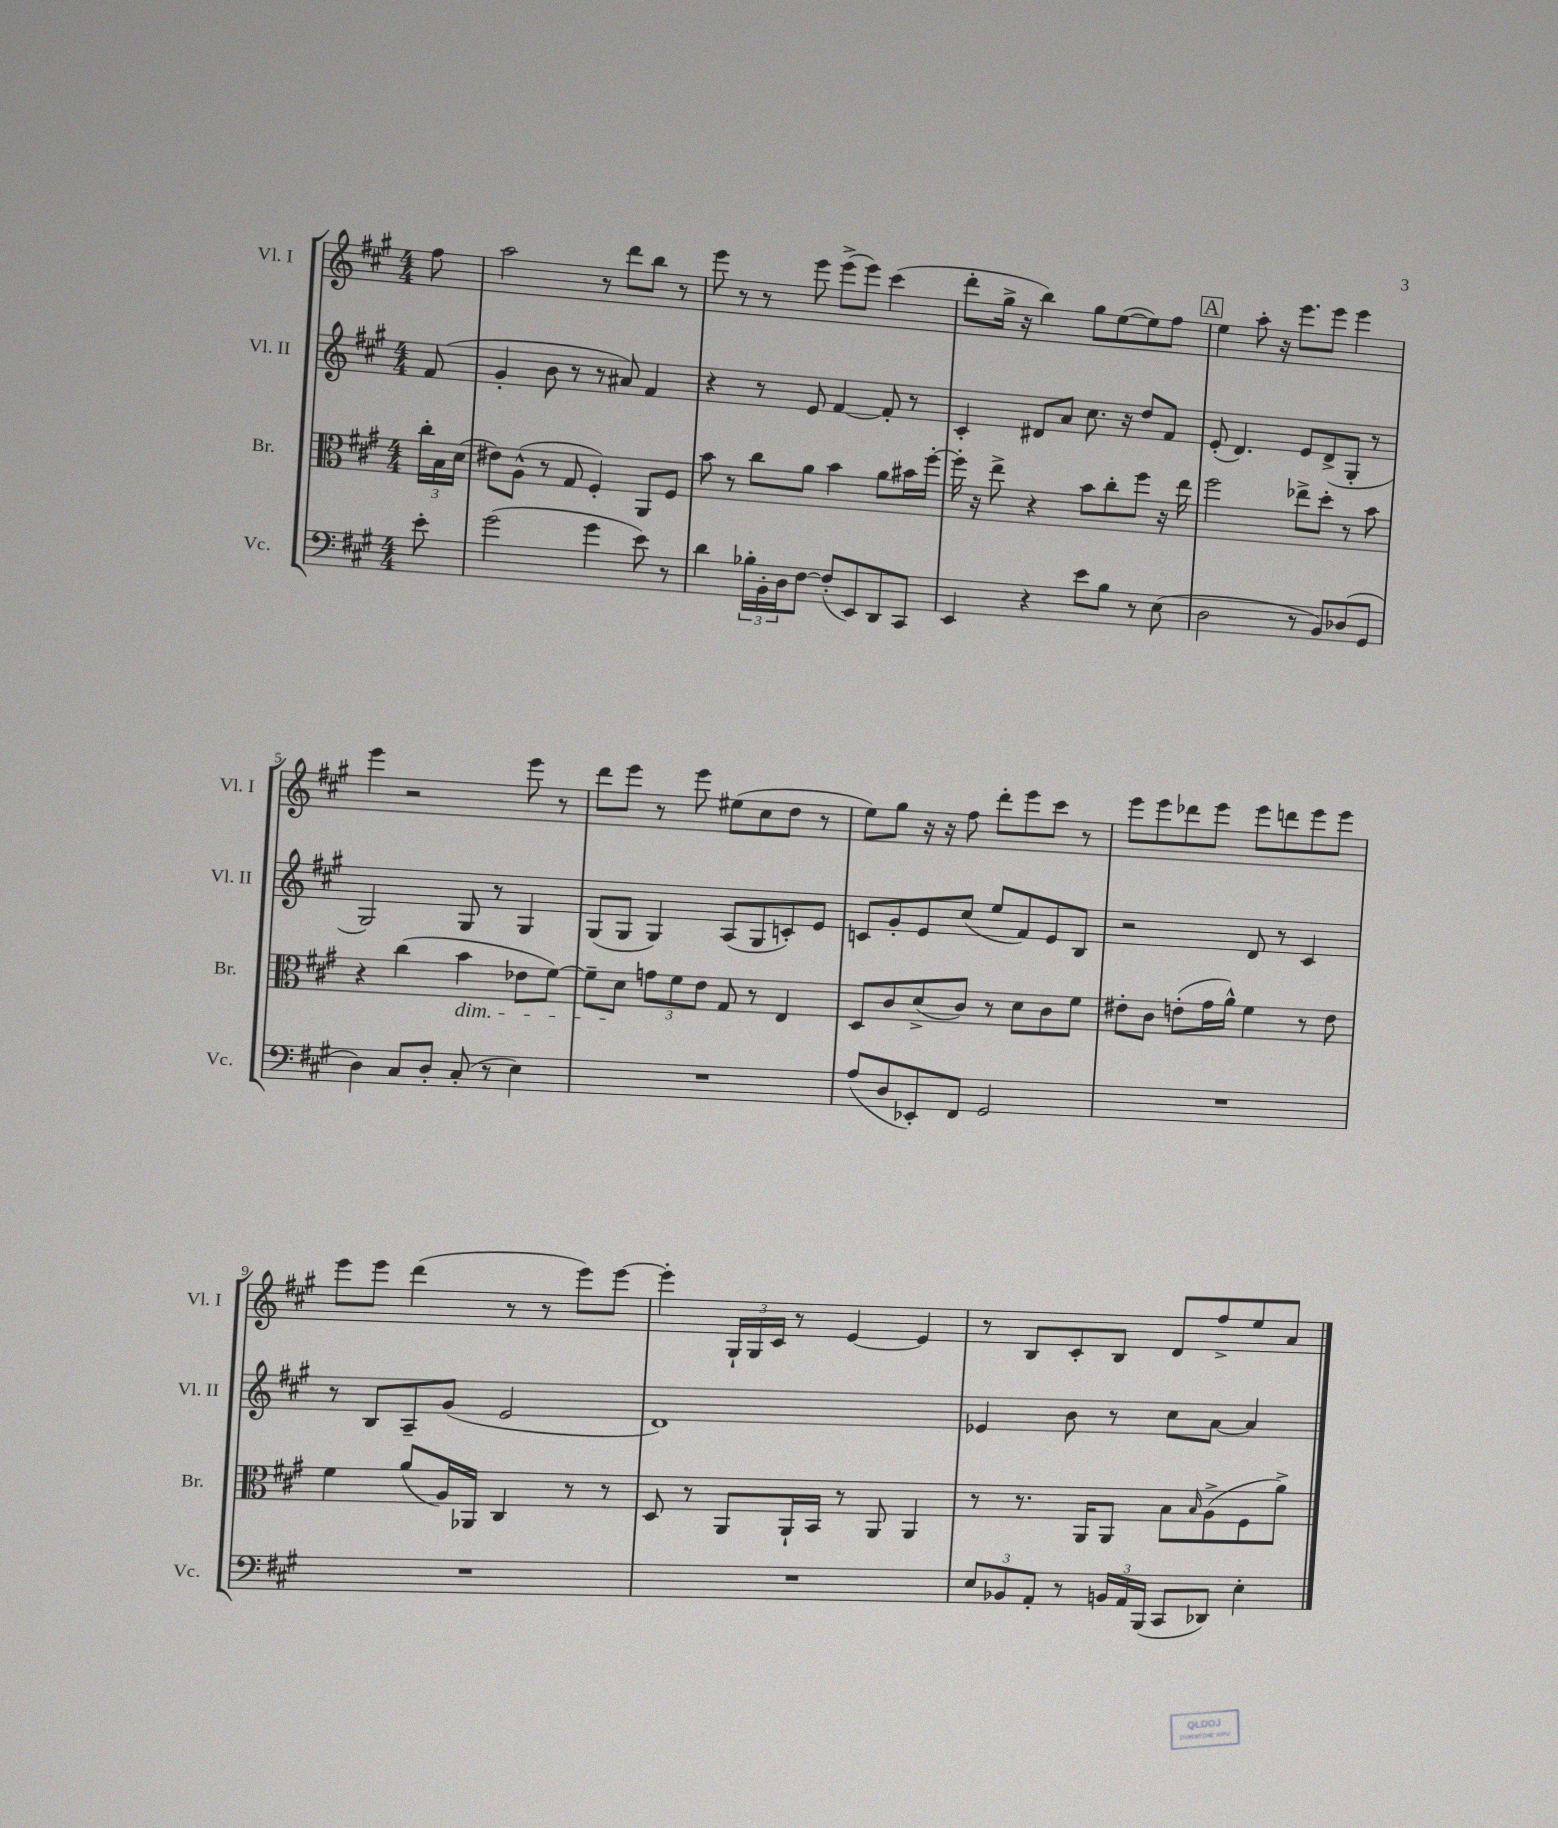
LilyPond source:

<<
\new StaffGroup <<
\new Staff = "s0" \with { instrumentName = "Vl. I" shortInstrumentName = "Vl. I" } {
    \clef treble \key a \major \numericTimeSignature \time 4/4 \partial 8
    fis''8 |
    a''2 r8 d'''8 b''8 r8 |
    e'''8 r8 r8 e'''8 e'''8->( e'''8) cis'''4( |
    d'''8-. gis''16-> r16 b''4) gis''8 e''8~( e''8) fis''8 |
    \mark \markup { \box "A" } e''4 a''8-. r16 e'''8. e'''8 e'''4 |
    e'''4 r2 e'''8 r8 |
    d'''8 e'''8 r8 e'''8 eis''8( cis''8 d''8 r8 |
    e''8) gis''8 r16 r16 fis''8 d'''8-. e'''8 cis'''8 r8 |
    e'''8 e'''8 des'''8 e'''8 e'''8 d'''8 e'''8 e'''8 |
    e'''8 e'''8 d'''4( r8 r8 e'''8) e'''8~ |
    e'''4-. \tuplet 3/2 { gis16-! gis16 cis'16 } r8 e'4~ e'4 |
    r8 b8 cis'8-. b8 d'8 fis''8-> e''8 a'8 \bar "|." |
}
\new Staff = "s1" \with { instrumentName = "Vl. II" shortInstrumentName = "Vl. II" } {
    \clef treble \key a \major \numericTimeSignature \time 4/4 \partial 8
    fis'8( |
    gis'4-. b'8 r8 r8 ais'8) fis'4 |
    r4 r8 e'8 fis'4~ fis'8-. r8 |
    cis'4-. dis'8 a'8 cis''8. r16 d''8 fis'8 |
    \mark \markup { \box "A" } e'8-.( d'4.) e'8 d'8->( gis8-. r8 |
    gis2) gis8 r8 gis4 |
    gis8( gis8 gis4) a8( gis8 c'8-.) e'8 |
    c'8 gis'8-. e'8 cis''8( e''8 fis'8) e'8 b8 |
    r2 d'8 r8 cis'4 |
    r8 b8 a8-- gis'8( e'2 |
    d'1) |
    ees'4 b'8 r8 cis''8 a'8~ a'4 \bar "|." |
}
\new Staff = "s2" \with { instrumentName = "Br." shortInstrumentName = "Br." } {
    \clef alto \key a \major \numericTimeSignature \time 4/4 \partial 8
    \tuplet 3/2 { cis''16-. b16 d'16( } |
    eis'8) a8-^( r8 gis8 fis4-.) a,8 fis8 |
    b'8 r8 cis''8 a'8 b'4 a'8 bis'16 fis''16~-. |
    fis''16-. r16 e''8-> r4 b'8 cis''8-. fis''8 r16 e''16 |
    \mark \markup { \box "A" } fis''2 ees''8-> d''8-. r8 b'8 |
    r4 cis''4( b'4\dim ees'8 fis'8~) |
    fis'8-- d'8\! \tuplet 3/2 { g'8 fis'8 e'8 } gis8 r8 e4 |
    d8 cis'8 d'8->( cis'8) r8 d'8 cis'8 fis'8 |
    eis'8-. cis'8 e'8-.( gis'16 a'16-^) fis'4 r8 e'8 |
    fis'4 a'8( a16) aes,16 cis4 r8 r8 |
    d8 r8 a,8 a,16-! b,16 r8 a,8 a,4 |
    r8 r8. a,16 a,8 b8 \grace { b16 } a8->( fis8 a'8->) \bar "|." |
}
\new Staff = "s3" \with { instrumentName = "Vc." shortInstrumentName = "Vc." } {
    \clef bass \key a \major \numericTimeSignature \time 4/4 \partial 8
    e'8-. |
    gis'2( gis'4 e'8) r8 |
    d'4 \tuplet 3/2 { bes16-. b,16-. d16 } fis8~ fis8-.( e,8) d,8 cis,8 |
    e,4 r4 e'8 b8 r8 e8( |
    \mark \markup { \box "A" } d2 r8 b,8) des8( gis,8 |
    d4) cis8 d8-. cis8-.( r8 e4) |
    R1 |
    a8( d8 ees,8-.) fis,8 gis,2 |
    R1 |
    R1 |
    R1 |
    \tuplet 3/2 { e8 bes,8 a,8-. } r8 \tuplet 3/2 { b,16 a,16 b,,16( } cis,8 des,8) e4-. \bar "|." |
}
>>
>>
